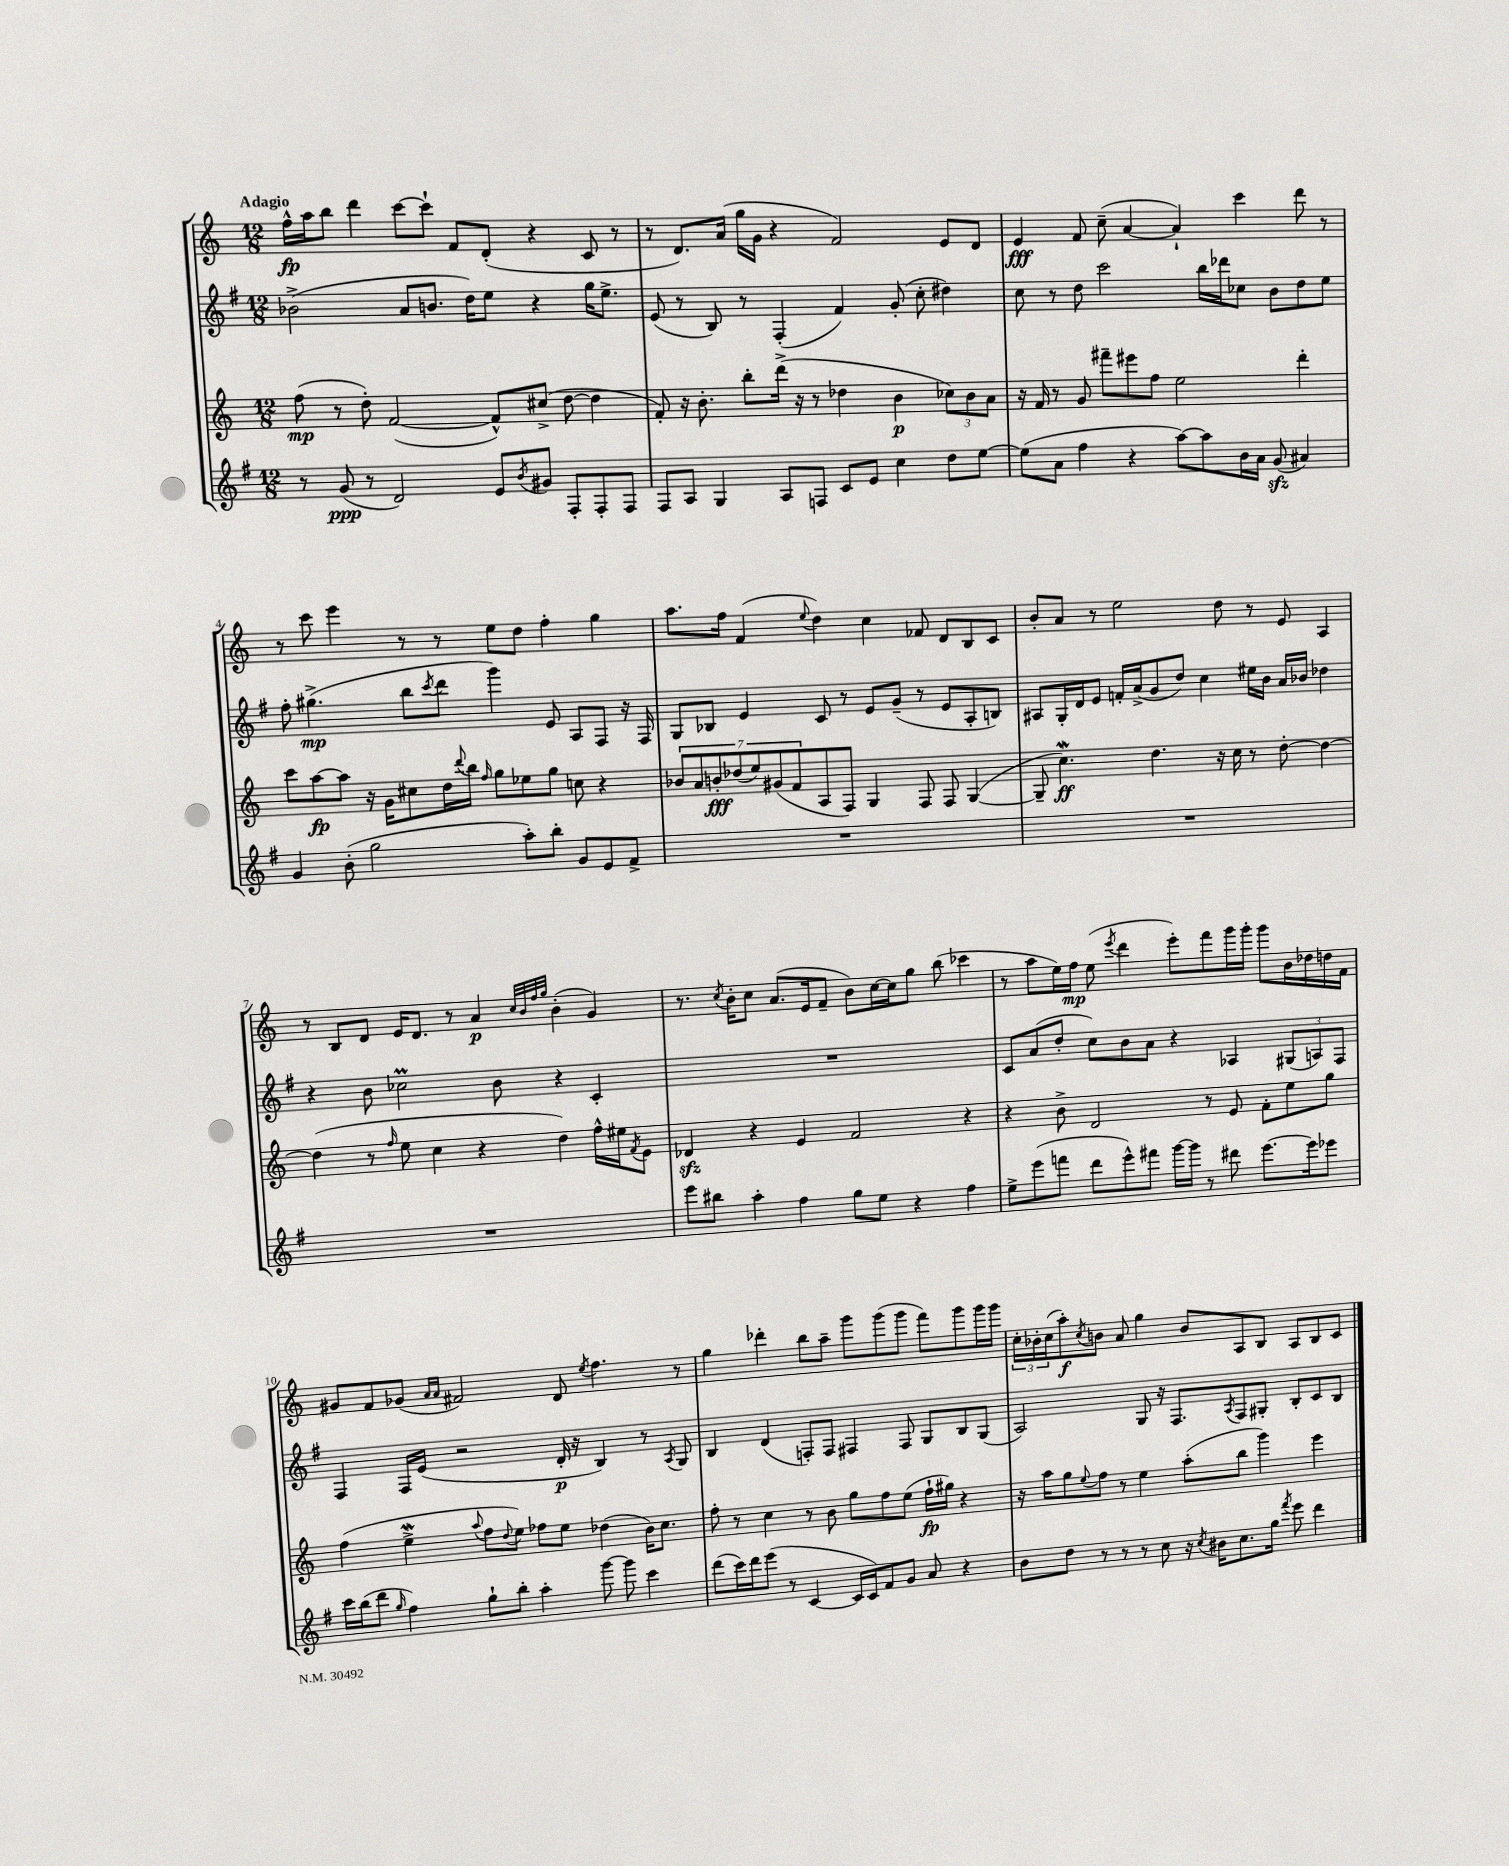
<<
\new StaffGroup <<
\new Staff = "s0" {
    \clef treble \key c \major \numericTimeSignature \time 12/8 \tempo "Adagio"
    f''16-^\fp a''16 b''8 d'''4 c'''8~ c'''8-! f'8 d'8-.( r4 c'8 r8 |
    r8 d'8.) a'16( g''16 g'16 r4 f'2) e'8 d'8 |
    e'4\fff f'8 c''8--( a'4~ a'4-!) c'''4 d'''8 r8 |
    r8 c'''8 e'''4 r8 r8 e''8 d''8 f''4-. g''4 |
    a''8. f''16 f'4( \appoggiatura { e''8 } d''4) c''4 fes'8 d'8 b8 c'8 |
    b'8-. a'8 r8 e''2 d''8 r8 e'8 a4 |
    r8 b8 d'8 e'16 d'8. r8 a'4\p \grace { c''32 b'32 f''32 g''32 } b'4-.( g'4) |
    r8. \acciaccatura { c''8 } b'16-. c''8 a'8.( e'16 f'8-- b'8) c''16~ c''16 g''8 b''8( ces'''4 |
    r8 a''8 e''16) f''16\mp e''8( \acciaccatura { e'''8 } d'''4 e'''8-.) f'''8 g'''16 g'''16-. g'''8 b'16 des''16 d''16 f'16 |
    gis'8 f'8 ges'8( \grace { a'16 a'16 } fis'2) d'8 \acciaccatura { e''8 } f''4. r8 |
    g''4 des'''4-. b''8 a''8-- g'''8 g'''8( g'''8 f'''8) g'''8 g'''16 g'''16 |
    \tuplet 3/2 { c''16-. bes'16-. c''16( } a''8-.\f) \acciaccatura { c''8 } b'8 a'8 g''4 b'8 a8 b8 a8 b8 c'8 \bar "|." |
}
\new Staff = "s1" {
    \clef treble \key g \major \numericTimeSignature \time 12/8
    bes'2->( a'8 b'8. d''16) e''8 r4 g''16 e''8.-> |
    e'8( r8 b8) r8 fis4-.( fis'4) g'8-.( c''8-. dis''4) |
    c''8 r8 d''8 c'''2 b''16 des'''16 ces''8 b'8 d''8 e''8 |
    fis''8-. gis''4.->\mp( b''8 \acciaccatura { c'''8 } d'''8 g'''4) e'8 a8 fis8 r16 fis16 |
    g8 bes8 e'4 c'8 r8 e'8 g'8--( r8 e'8 a8-. b8) |
    ais8 g16-. d'16 e'8 f'16-. a'16->( g'8 d''8) c''4 eis''16 b'16 a'16 bes'16 des''4 |
    r4 b'8 ces''2\prall b'8 r4 c'4-. |
    R1. |
    c'8 a'8( d''8-. c''8) b'8 a'8 r4 aes4 \tuplet 3/2 { gis8( a8) fis8 } |
    fis4 fis16 e'16( r2 d'16-.\p r16 b4) r8 \acciaccatura { a8 } g8 |
    b4 d'4( f8-.) f8 fis4 fis8 g8 b8 g8( |
    a2) g8 r16 fis8. \acciaccatura { a8 } fis8 gis8-. b8-. c'8 b8 \bar "|." |
}
\new Staff = "s2" {
    \clef treble \key c \major \numericTimeSignature \time 12/8
    f''8\mp( r8 d''8-.) f'2~( f'8-^) cis''8->( d''8~ d''4 |
    f'8-.) r16 b'8.-. b''8-. d'''16->( r16 r8 des''4 b'4\p \tuplet 3/2 { ces''8) b'8 a'8 } |
    r16 f'16 r8 g'8 fis'''8-- eis'''8 f''8 e''2 d'''4-. |
    c'''8 a''8~\fp a''8 r16 g'16 cis''8 d''16 \appoggiatura { d'''8 } b''16 \grace { f''16 } g''8 ees''8 g''8 c''8 r4 |
    \tuplet 7/4 { bes'8 a'8 b'8-.\fff des''8( e''8) gis'8( f'8 } a8 f8) g4 f8 f8 g4~( |
    g8-- c''4.\mordent\ff) d''4. r16 c''16 r8 d''8~-. d''4~ |
    d''4( r8 \grace { f''16 } e''8 c''4 r4 d''4) f''16-^ eis''16 \acciaccatura { f'8 } e'8 |
    des'4\sfz r4 e'4 f'2 r4 |
    r4 b'8-> d'2 r8 e'8 f'8-. e''8 g''8 |
    f''4( e''4->\mordent \appoggiatura { a''8 } f''8 \appoggiatura { d''8 } e''8) fes''8 e''8 des''4( b'16) c''8. |
    f''8-. r8 c''4 r8 b'8 g''8 f''8 e''8( f''16-!\fp gis''16) r4 |
    r16 a''16 g''8 \appoggiatura { e''8 } f''8 r8 e''4 a''8-.( b''8 g'''4) e'''4 \bar "|." |
}
\new Staff = "s3" {
    \clef treble \key g \major \numericTimeSignature \time 12/8
    r8 g'8\ppp( r8 d'2) e'8 \acciaccatura { b'8 } gis'8 fis8-. fis8-. fis8 |
    fis8 a8 g4 a8 f8 c'8 e'8 c''4 d''8 e''8~ |
    e''8( a'8 fis''4 r4 a''8~) a''8 b'16 a'16 g'8\sfz( ais'4) |
    g'4 b'8-.( g''2 a''8-.) b''8-. g'8 e'8 fis'8-> |
    R1. |
    R1. |
    R1. |
    e'''8 bis''8 a''4-. fis''4 g''8 e''8 r4 fis''4 |
    e''8-> e'''8( f'''8 d'''8 e'''8-^) fis'''8 g'''16~ g'''16 r8 dis'''8 e'''8.~ e'''16 ees'''8 |
    c'''16 b''16( d'''8 \grace { g''16 } fis''4) g''8-! b''8-. a''4-. g'''8~ g'''8 c'''4 |
    d'''8( c'''16) d'''16 e'''8( r8 c'4~ c'16 c'16) fis'8 g'8 a'8 r4 |
    b'8 d''8 r8 r8 r8 c''8 r16 \acciaccatura { c''8 } bis'16 c''8. g''16 \acciaccatura { fis'''8 } e'''8 d'''4 \bar "|." |
}
>>
>>
